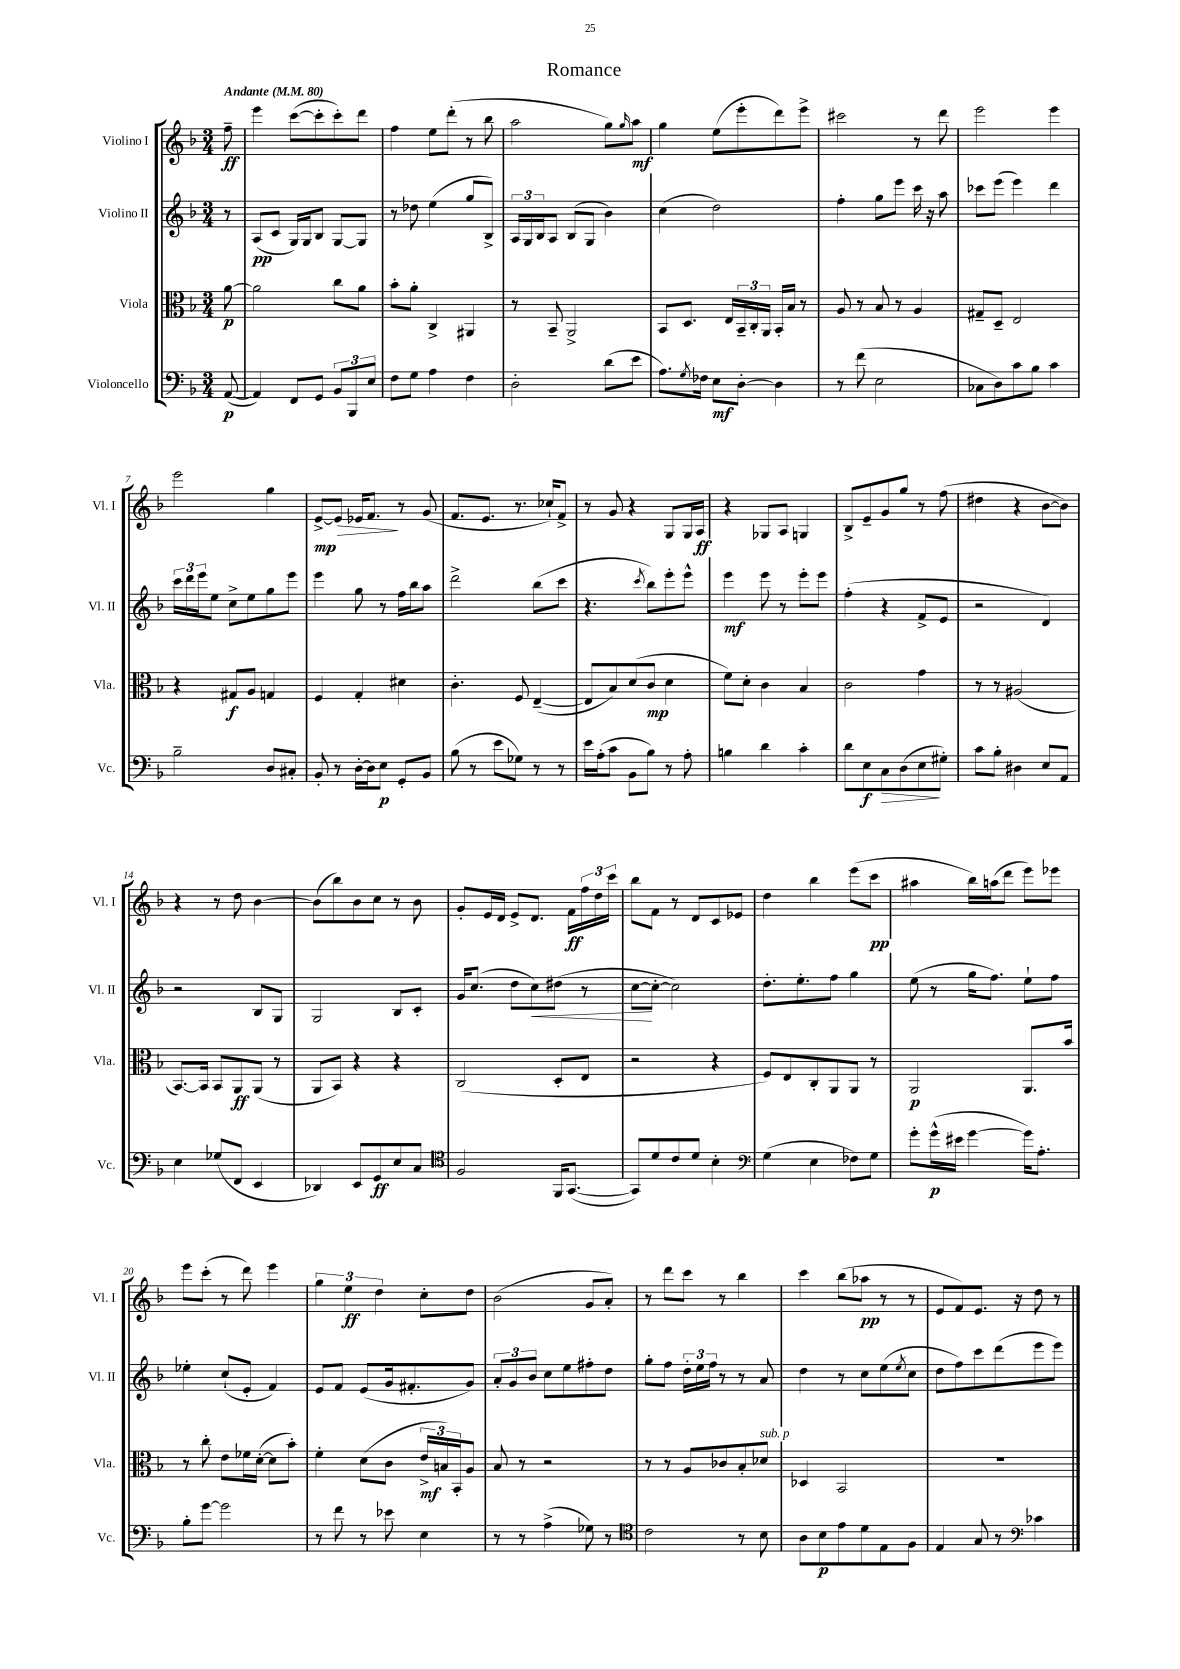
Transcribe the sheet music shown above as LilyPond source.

\header { title = "Romance" }
<<
\new StaffGroup <<
\new Staff = "s0" \with { instrumentName = "Violino I" shortInstrumentName = "Vl. I" } {
    \clef treble \key f \major \numericTimeSignature \time 3/4 \partial 8 \tempo "Andante" 4 = 80
    f''8--\ff |
    e'''4 c'''8~( c'''8-. c'''8-.) d'''8 |
    f''4 e''8 d'''8-.( r8 bes''8 |
    a''2 g''8) \grace { g''16 } a''8\mf |
    g''4 e''8( e'''8-. d'''8) e'''8-> |
    cis'''2 r8 d'''8 |
    e'''2 e'''4 |
    e'''2 g''4 |
    e'8~->\mp\> e'8 ees'16 f'8.\! r8 g'8( |
    f'8. e'8. r8. ces''16-!) f'8-> |
    r8 g'8 r4 g8 g16 a16\ff |
    r4 ges8 a8 g4 |
    bes8-> e'8-- g'8 g''8 r8 f''8( |
    dis''4 r4 bes'8~ bes'8) |
    r4 r8 d''8 bes'4~ |
    bes'8( bes''8) bes'8 c''8 r8 bes'8 |
    g'8-. e'16 d'16 e'8-> d'8. f'16\ff \tuplet 3/2 { f''16 d''16 c'''16 } |
    bes''8 f'8 r8 d'8 c'8 ees'8 |
    d''4 bes''4 e'''8( c'''8\pp |
    ais''4 bes''16) a''16( d'''8 e'''8) ees'''8 |
    e'''8 c'''8-.( r8 d'''8) e'''4 |
    \tuplet 3/2 { g''4 e''4\ff d''4 } c''8-. d''8 |
    bes'2( g'8 a'8-.) |
    r8 d'''8 c'''8 r8 bes''4 |
    c'''4 bes''8( aes''8\pp r8 r8 |
    e'8 f'8) e'8. r16 d''8 r8 \bar "|." |
}
\new Staff = "s1" \with { instrumentName = "Violino II" shortInstrumentName = "Vl. II" } {
    \clef treble \key f \major \numericTimeSignature \time 3/4 \partial 8
    r8 |
    a8\pp( c'8 g16) g16 bes8 g8~ g8 |
    r8 des''8 e''4( g''8 bes8->) |
    \tuplet 3/2 { a16 g16 bes16 } a8 bes8( g8 bes'4) |
    c''4( d''2) |
    f''4-. g''8 e'''8 c'''16 r16 a''8 |
    ces'''8 e'''8( e'''4) d'''4 |
    \tuplet 3/2 { c'''16 d'''16 e'''16 } e''8 c''8-> e''8 g''8 e'''8 |
    e'''4 g''8 r8 f''16 bes''16 a''8 |
    d'''2-> bes''8( c'''8 |
    r4. \acciaccatura { c'''8 } bes''8) e'''8-. e'''8-^ |
    e'''4\mf e'''8 r8 e'''8-. e'''8 |
    f''4-.( r4 f'8-> e'8 |
    r2 d'4) |
    r2 bes8 g8 |
    g2 bes8 c'8-. |
    g'16 c''8.( d''8 c''8\<) dis''8( r8 |
    c''8~\! c''8~-. c''2) |
    d''8.-. e''8.-. f''8 g''4 |
    e''8( r8 g''16 f''8.) e''8-! f''8 |
    ees''4-. c''8-!( e'8-. f'4) |
    e'8 f'8 e'8( g'16 fis'8.-. g'8) |
    \tuplet 3/2 { a'8-. g'8 bes'8 } c''8 e''8 fis''8-. d''8 |
    g''8-. f''8 \tuplet 3/2 { d''16-. e''16 f''16 } r8 r8 a'8 |
    d''4 r8 c''8 e''8( \acciaccatura { e''8 } c''8 |
    d''8 f''8) c'''8 d'''8( e'''8 e'''8) \bar "|." |
}
\new Staff = "s2" \with { instrumentName = "Viola" shortInstrumentName = "Vla." } {
    \clef alto \key f \major \numericTimeSignature \time 3/4 \partial 8
    a'8~\p |
    a'2 c''8 a'8 |
    bes'8-. a'8-. c4-> ais,4 |
    r8 bes,8-- a,2-> |
    bes,8 d8. e16 \tuplet 3/2 { bes,16-- c16-. a,16 } bes,16-. bes16 r8 |
    a8 r8 bes8 r8 a4 |
    gis8-- d8-- e2 |
    r4 gis8\f a8 g4 |
    f4 g4-. dis'4 |
    c'4.-. f8 e4~--( |
    e8 bes8) d'8( c'8\mp d'4 |
    f'8) d'8-. c'4 bes4 |
    c'2 g'4 |
    r8 r8 ais2( |
    bes,8.~) bes,16 bes,8 a,8\ff a,8( r8 |
    a,8 bes,8) r4 r4 |
    c2( d8-. e8 |
    r2 r4 |
    f8) e8 c8-. a,8 a,8 r8 |
    a,2\p a,8. bes'16 |
    r8 c''8-. e'8 fes'16 d'16~-.( d'8 bes'8-.) |
    f'4-. d'8( c'8 \tuplet 3/2 { e'16->\mf b16) bes,16-. } a8 |
    bes8 r8 r2 |
    r8 r8 a8 ces'8 bes8-. des'8^\markup { \italic "sub. p" } |
    des4 bes,2 |
    R2. \bar "|." |
}
\new Staff = "s3" \with { instrumentName = "Violoncello" shortInstrumentName = "Vc." } {
    \clef bass \key f \major \numericTimeSignature \time 3/4 \partial 8
    a,8~\p( |
    a,4) f,8 g,8 \tuplet 3/2 { bes,8 bes,,8 e8 } |
    f8 g8 a4 f4 |
    d2-. d'8( e'8 |
    a8.) \acciaccatura { g8 } fes16 e8\mf d8~-. d4 |
    r8 f'8( e2 |
    ces8 d8) c'8 bes8 c'4 |
    bes2-- d8 cis8-. |
    bes,8-. r8 d16~-. d16 e8\p g,8-. bes,8 |
    bes8( r8 e'8 ges8) r8 r8 |
    e'16 a16-.( c'8 bes,8 bes8) r8 a8-. |
    b4 d'4 c'4-. |
    d'8 e8\f c8\> d8( e8\! gis8-.) |
    c'8 bes8-. dis4 e8 a,8 |
    e4 ges8( f,8 e,4 |
    des,4) e,8 g,8\ff e8 c8 |
    \clef tenor f2 f,16 g,8.~( |
    g,8) d'8 c'8 d'8 bes4-. |
    \clef bass g4( e4 fes8) g8 |
    g'8-. g'16-^\p( eis'16 g'4~ g'16) a8.-. |
    bes8-. g'8~ g'2 |
    r8 f'8 r8 ees'8 e4 |
    r8 r8 a4->( ges8) r8 |
    \clef tenor c'2 r8 bes8 |
    a8 bes8\p e'8 d'8 e8 f8 |
    e4 g8 r8 \clef bass ces'4 \bar "|." |
}
>>
>>
